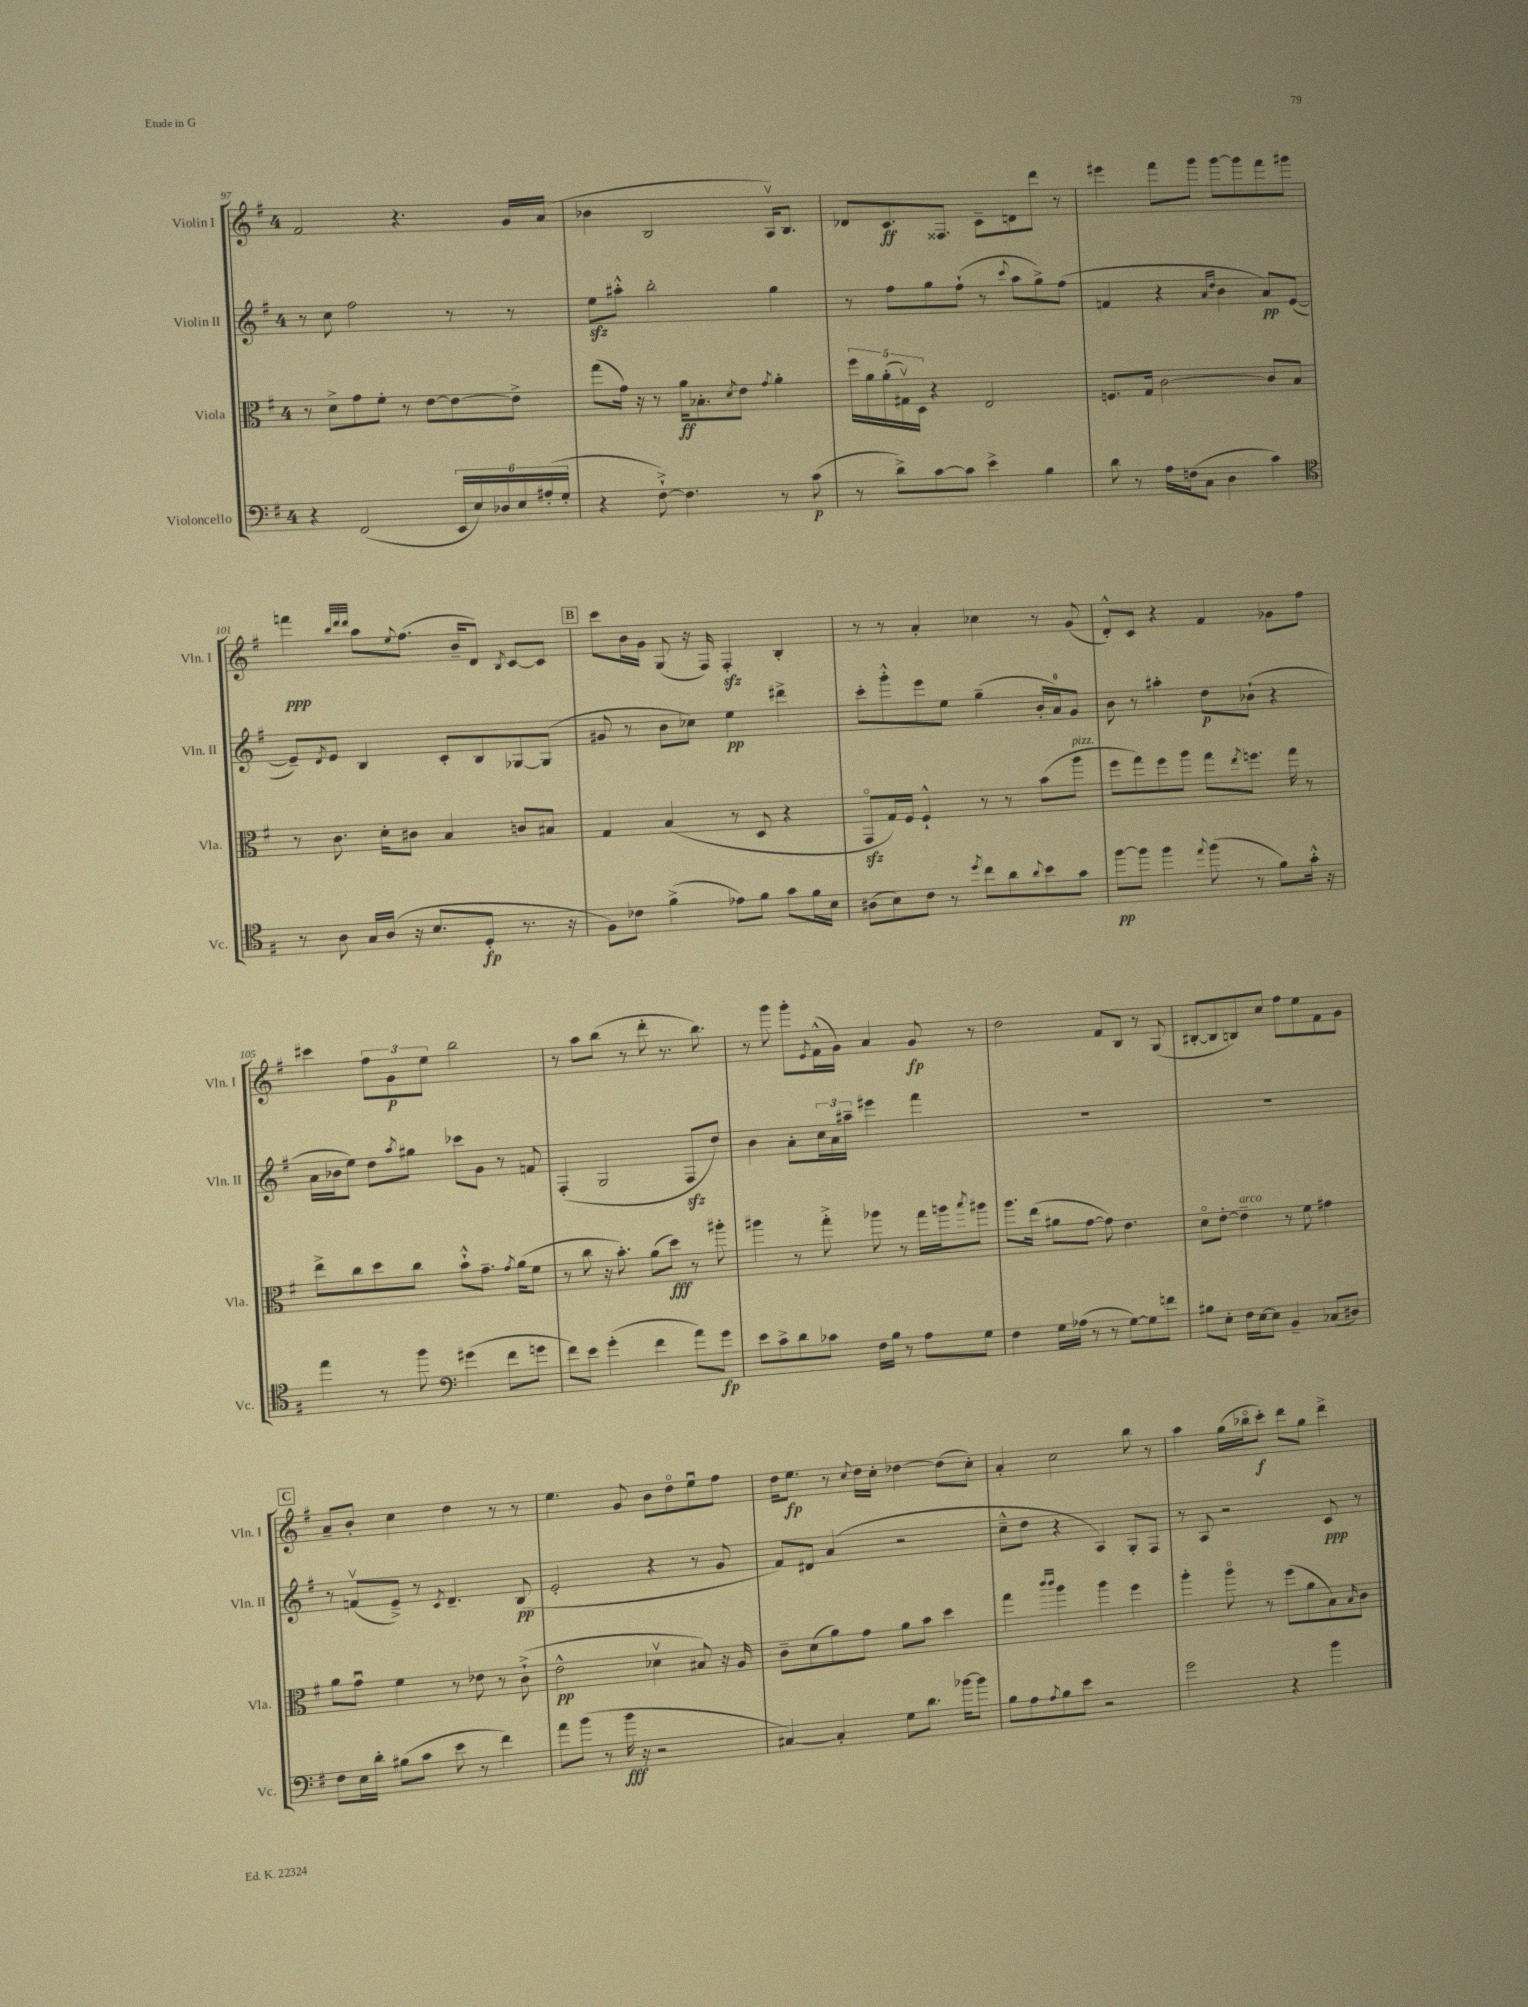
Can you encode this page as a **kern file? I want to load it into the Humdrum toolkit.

**kern	**kern	**kern	**kern
*staff4	*staff3	*staff2	*staff1
*clefF4	*clefC3	*clefG2	*clefG2
*k[f#]	*k[f#]	*k[f#]	*k[f#]
*M4/4	*M4/4	*M4/4	*M4/4
4r	8r	8r	2f#
.	8d^	8cc	.
(2FF#	8g	2ff#	.
.	8f#'	.	.
.	8r	.	4.r
.	[8e	.	.
24EE	8e_	8r	.
24E)	.	.	.
24D-	.	.	.
24E	8e^]	8r	16g
(24A#'	.	.	.
.	.	.	(16a
24G'	.	.	.
=	=	=	=
4r	(8gg	8ee	4b-
.	16g)	8aa#'^^	.
.	16r	.	.
[8F#`^)	8r	2bb'	2B
4.F#]	16a	.	.
.	8.B-'	.	.
.	8qd	.	.
.	8e	.	.
.	8qg	.	.
8r	4a'	4gg	16Av)
.	.	.	8.B
(8c	.	.	.
=	=	=	=
8r	20ff#	8r	8d-
.	20a	.	.
.	(20a'	.	.
8d^)	.	8ff#	8.c
.	20G#v)	.	.
.	20D	.	.
[8c	4r	8gg	.
.	.	.	8.F##
8c]	.	(8ff#`	.
4e^	2E	8r	8c~
.	.	8qqccc	.
.	.	8aa	8d
4B	.	8gg^)	8ddd
.	.	(8ff#	8r
=	=	=	=
8d	8.F	4f	4eee#
8r	.	.	.
.	16G	.	.
16A	[2c	4r	8fff#
(16F	.	.	.
8C	.	.	8ggg
.	.	16qqa	.
.	.	16qqdd	.
4D	.	4b	[8ggg
.	.	.	8ggg]
4c)	8c]	8a)	8fff#
.	8B	([8e	8ggg#
=	=	=	=
*clefC4	*	*	*
8r	8r	8e~])	4fff
.	.	8qd	.
8A	8.c	8e	.
.	.	.	32qqbb
.	.	.	32qqddd
.	.	.	32qqddd
16G	.	4B	8aa
(16A	16d'	.	.
.	.	.	8qqee
16r	8c#	.	(8.ff#
8.B	.	.	.
.	4B	8c'	.
.	.	.	16b~
8D'	.	8B	8d)
.	.	.	8qB
8.r	8c	[8G-	[8c
.	8B#	(8G-]	8c]
16r	.	.	.
=	=	=	=
8F#)	4G	8g#	8ccc
8c-	.	8r	16b
.	.	.	16g
(4f#^	(4B	8b	(8G
.	.	8cc-)	16r
.	.	.	16F#)
8e-)	8r	4ee	4F#'
8f#	8D	.	.
8g	4r	4ddd#^	4B'
16f#	.	.	.
16B	.	.	.
=	=	=	=
(8A#	8GGo	8ccc'	8r
8B)	16G)	8ggg'^^	8r
.	16F#	.	.
8c	4F#`^^	8eee	4a'
8r	.	8ee	.
8qdd	.	.	.
8cc	8r	(4gg~	4cc-
8a	8r	.	.
8qqa	.	.	.
8b	(8b	16b'	8r
.	.	16a)	.
8g	8aa	8g	(8g
=	=	=	=
[8ff#	8ff#	8b	8d'^^)
8ff#]	8gg)	8r	8c
4ff#	8ff#	4aa#'	4r
.	8aa	.	.
8qqee	.	.	.
(8ff#	8gg	8dd	4f#
.	8qee	.	.
8r	8.ff	(8b-`	.
8f#)	.	4r	8g-
.	16gg	.	.
16g'^^	8r	.	8ff#
16r	.	.	.
=	=	=	=
4ee	8ee^	16a	4ccc#
.	.	16b-	.
.	8cc	8ee)	.
8r	8dd	8dd	12ff#
.	.	.	12g
.	.	8qaa	.
8ff#	8cc	8gg#	.
.	.	.	12ee
*clefF4	*	*	*
(4g#	8b`^^	8ccc-	2bb
.	8.g~	8g	.
8f#	.	8r	.
.	8qg	.	.
.	(16a	.	.
8g	8f#	8f	.
=	=	=	=
8f#)	8r	(4F#'	8r
8e	8cc	.	8aa
(4g'	16r	2G	(8bb
.	8.b')	.	.
.	.	.	8r
4f#	(8a	.	8ddd'
.	8dd)	.	8.r
8a)	8r	8F#	.
.	.	.	8.bb)
8g	8aa#'	8dd)	.
=	=	=	=
8e	4aa#	4b	8r
8c^	.	.	8ggg
8d	8r	8a'	8ggg'
.	.	.	8qe
8c-	8gg'^	24cc	(16f#^^
.	.	24a	.
.	.	.	16g)
.	.	24aa#~	.
16F#	8aa-	4eee#	4a
16B	.	.	.
8r	8r	.	.
8A	16gg	4fff#	8g
.	16aa	.	.
.	8qbb	.	.
8G	8aa#	.	8r
=	=	=	=
4F#	8.aa	1r	2dd
.	(16ee	.	.
16G	8a#	.	.
(16A-	.	.	.
8r	[8g	.	.
8r	8g])	.	8f#
[8G)	4.e	.	8B
8G]	.	.	8r
8f	.	.	(8G
=	=	=	=
8B#	8do	1r	[8B#'
8E'	[8e'	.	8B#]
16F#	4e~]	.	8B)
[16E	.	.	.
8E]	.	.	8cc
4BB~	8r	.	8ff#
.	8f#	.	8ee
(8C-	4g#	.	8f#
8D#)	.	.	8g
=	=	=	=
8F#	8a	8r	8a~
16E	8gu	(8fv	8b'
16d'	.	.	.
(8B#	4f#	8e~^)	4cc
8c	.	8r	.
.	.	8qc	.
8e	8r	4.d~	4dd
8r	8e-	.	.
4f#)	8r	.	8r
.	(8c`^	(8B	8r
=	=	=	=
8a	2e^^	2e'	4.ee
(8b	.	.	.
8r	.	.	.
16b	.	.	8g
16r	.	.	.
2r	4d-v	4r	8b
.	.	.	8ddo
.	8B#)	8r	8eeu
.	16r	8g	8ff#
.	16A	.	.
=	=	=	=
[4C#)	8c~	8f#)	16dd
.	.	.	8.ee
.	(8d	8d#	.
4C#']	8a)	(4a	8r
.	.	.	8qqcc
.	8g	.	16dd
.	.	.	16cc'
8G	8a	2r	[4dd-
8.d	8b	.	.
.	4dd	.	(8dd-]
[16b-	.	.	.
8b-]	.	.	8cc')
=	=	=	=
8B	4gg	8cc~^^	4a'
8A	.	8dd	.
.	16qqccc	.	.
8qA	16qqccc	.	.
8B	4aa	4r	2cc
8e	.	.	.
2r	4aa	4A)	.
.	4ff#	8G'	8bb
.	.	8F#	8r
=	=	=	=
2g	4aa'	8r	4aa
.	.	8A	.
.	8aao	2r	(16gg
.	.	.	16bb-o
.	8r	.	8ccc')
4r	(8ff#	.	8ddd
.	8a	.	8gg
4b	8B)	8c	4ddd^
.	16qqB	.	.
.	8c	8r	.
==	==	==	==
*-	*-	*-	*-
